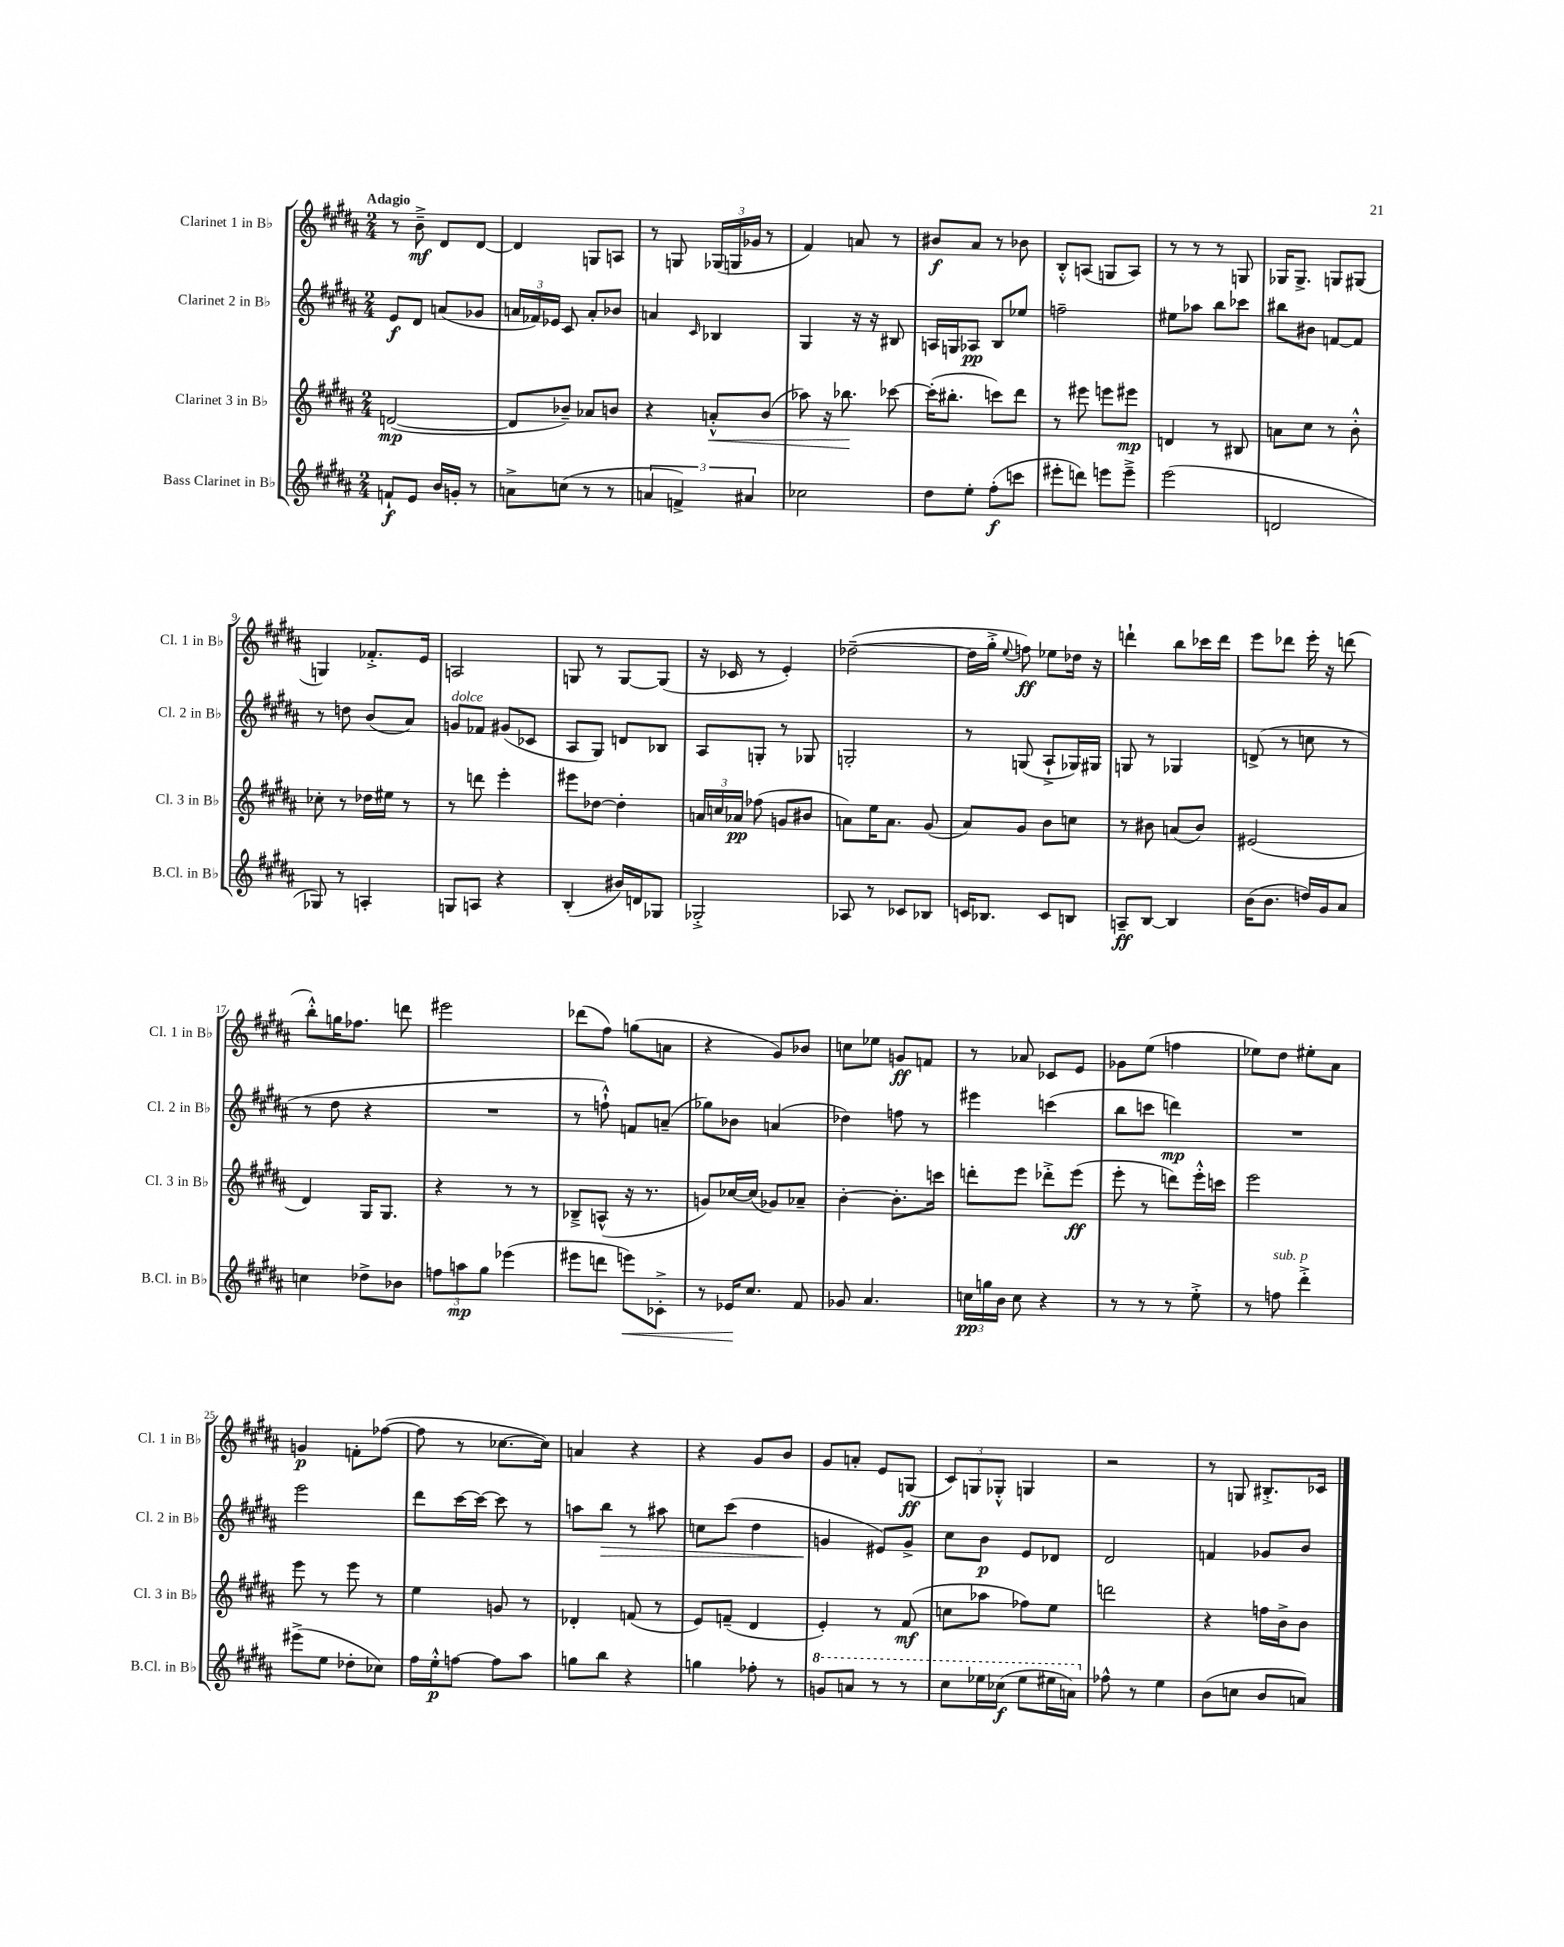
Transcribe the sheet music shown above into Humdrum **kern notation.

**kern	**dynam	**kern	**dynam	**kern	**dynam	**kern	**dynam
*part4	*part4	*part3	*part3	*part2	*part2	*part1	*part1
*staff4	*staff4	*staff3	*staff3	*staff2	*staff2	*staff1	*staff1
*I"Bass Clarinet in B♭	*	*I"Clarinet 3 in B♭	*	*I"Clarinet 2 in B♭	*	*I"Clarinet 1 in B♭	*
*I'B.Cl. in B♭	*	*I'Cl. 3 in B♭	*	*I'Cl. 2 in B♭	*	*I'Cl. 1 in B♭	*
*clefG2	*	*clefG2	*	*clefG2	*	*clefG2	*
*k[f#c#g#d#a#]	*	*k[f#c#g#d#a#]	*	*k[f#c#g#d#a#]	*	*k[f#c#g#d#a#]	*
*M2/4	*	*M2/4	*	*M2/4	*	*M2/4	*
=1	=1	=1	=1	=1	=1	=1	=1
!	!	!	!	!	!	!LO:TX:a:B:t=Adagio	!
8fn`/L	f	([2dn/	mp	8e/L	f	8r	.
8e/J	.	.	.	8d#/J	.	8b~^\	mf
16b/LL	.	.	.	(8an/L	.	8d#/L	.
16gn'/JJ	.	.	.	.	.	.	.
8r	.	.	.	8g-X/J	.	[8d#/J	.
=2	=2	=2	=2	=2	=2	=2	=2
8an^\L	.	8d/L]	.	24an/LL	.	4d#/]	.
.	.	.	.	24f-X/)	.	.	.
.	.	.	.	24e-X/JJ	.	.	.
(8ccn\J	.	8b-X~/J)	.	8c#/	.	.	.
8r	.	8a-X/L	.	8a'/L	.	8Gn/L	.
8r	.	8bn/J	.	8b-X/J	.	8An/J	.
=3	=3	=3	=3	=3	=3	=3	=3
6an/	.	4r	.	4an/	.	8r	.
.	.	.	.	.	.	8Gn/	.
6fn^/)	.	.	.	.	.	.	.
.	.	.	.	16qqc#/	.	.	.
!	!	!	!LO:HP:b	!	!	!	!
.	.	8an'^^/L	<	4B-X/	.	(24G-X/LL	.
.	.	.	.	.	.	24Gn/	.
6a#X/	.	.	.	.	.	24g-X/JJ	.
.	.	(8b/J	.	.	.	8r	.
=4	=4	=4	=4	=4	=4	=4	=4
2cc-X\	.	8aa-X\)	.	4G#/	.	4f#/)	.
.	.	16r	.	.	.	.	.
.	.	8.bb-X\	.	.	.	.	.
.	.	.	.	16r	.	8an/	.
.	.	.	.	16r	.	.	.
.	.	[8ccc-X\	[	8B#X/	.	8r	.
=5	=5	=5	=5	=5	=5	=5	=5
8dd#\L	.	(16ccc-'\KL]	.	16An/LL	.	8b#X/L	f
.	.	8.bb#X'\J	.	16Gn/J	.	.	.
8ee'\J	.	.	.	8A-X/J	pp	8a#/J	.
(8ff#'\L	f	8cccn\L)	.	8B/L	.	8r	.
8cccn\J	.	8ddd#\J	.	8ee-X/J	.	8b-X\	.
=6	=6	=6	=6	=6	=6	=6	=6
8eee#X'\L	.	8r	.	2ffn~\	.	8B'^^/L	.
8dddn\J)	.	8eee#X\	.	.	.	(8An/J	.
8eeen\L	.	8eeen\L	.	.	.	8Gn/L	.
8eee~^\J	.	8eee#X\J	mp	.	.	8A/J)	.
=7	=7	=7	=7	=7	=7	=7	=7
(2eee\	.	4dn/	.	8ee#X\L	.	8r	.
.	.	.	.	8aa-X\J	.	8r	.
.	.	8r	.	8bb\L	.	8r	.
.	.	8B#X/	.	8ccc-X\J	.	8Gn/	.
=8	=8	=8	=8	=8	=8	=8	=8
2dn/	.	8an\L	.	8bb#X\L	.	16G-X/KL	.
.	.	.	.	.	.	8.G-^/J	.
.	.	8cc#\J	.	8b#X\J	.	.	.
.	.	8r	.	[8fn/L	.	8Gn/L	.
.	.	8b'^^\	.	8f/J]	.	(8G#X/J	.
!!LO:LB:g=z
=9	=9	=9	=9	=9	=9	=9	=9
8G-X/)	.	8cc-X'\	.	8r	.	4Gn/)	.
8r	.	8r	.	8ddn\	.	.	.
4An'/	.	16dd-X\LL	.	(8b/L	.	8.f-X'^/L	.
.	.	16ee#X\JJ	.	.	.	.	.
.	.	8r	.	8a#/J)	.	.	.
.	.	.	.	.	.	16e/Jk	.
=10	=10	=10	=10	=10	=10	=10	=10
!	!	!	!	!LO:TX:a:i:t=dolce	!	!	!
8Gn/L	.	8r	.	8gn/L	.	2An/	.
8An/J	.	8dddn\	.	8f-X/J	.	.	.
4r	.	4eee'\	.	(8g#X/L	.	.	.
.	.	.	.	8c-X/J	.	.	.
=11	=11	=11	=11	=11	=11	=11	=11
(4B'/	.	8eee#X\L	.	8A#/L	.	8Gn/	.
.	.	[8dd-X\J	.	8G#/J)	.	8r	.
16b#X/LL)	.	4dd-'\]	.	8dn/L	.	[8G/L	.
16dn/J	.	.	.	.	.	.	.
8G-X/J	.	.	.	8B-X/J	.	(8G/J]	.
=12	=12	=12	=12	=12	=12	=12	=12
2G-X'^/	.	24an/LL	.	8A#/L	.	16r	.
.	.	24ccn/	.	.	.	.	.
.	.	.	.	.	.	16c-X/	.
.	.	24a-X/JJ	pp	.	.	.	.
.	.	(8ff-X\	.	8Gn'/J	.	8r	.
.	.	8gn/L	.	8r	.	4e'/)	.
.	.	8b#X/J	.	8G-X/	.	.	.
=13	=13	=13	=13	=13	=13	=13	=13
8A-X/	.	8an\L)	.	2Gn'/	.	([2dd-X~\	.
8r	.	16ee\K	.	.	.	.	.
.	.	8.a\J	.	.	.	.	.
8c-X/L	.	.	.	.	.	.	.
8B-X/J	.	(8g#/	.	.	.	.	.
=14	=14	=14	=14	=14	=14	=14	=14
16cn/KL	.	8a#/L)	.	8r	.	16dd-\LL]	.
8.B-X/J	.	.	.	.	.	16gg#'^\JJ	.
.	.	.	.	.	.	8qqee/	.
.	.	8g#/J	.	(8Gn/	.	8ffn\)	ff
8c/L	.	8b\L	.	8A#`^/L	.	8ee-X\L	.
8Bn/J	.	8ccn\J	.	16G-X/L)	.	16dd-X\Jk	.
.	.	.	.	16G#X/JJ	.	16r	.
=15	=15	=15	=15	=15	=15	=15	=15
8An~/L	ff	8r	.	8Gn/	.	4dddn`\	.
[8B/J	.	8b#X\	.	8r	.	.	.
4B/]	.	(8an/L	.	4G-X/	.	8bb\L	.
.	.	8b#/J)	.	.	.	16ccc-X\L	.
.	.	.	.	.	.	16ddd\JJ	.
=16	=16	=16	=16	=16	=16	=16	=16
(16b\KL	.	(2e#X/	.	(8dn^/	.	8eee\L	.
8.b\J	.	.	.	.	.	.	.
.	.	.	.	8r	.	8ddd-X\J	.
16ddn/LL)	.	.	.	8ccn\	.	16eee'\	.
16g#/J	.	.	.	.	.	16r	.
8a#/J	.	.	.	8r	.	(8dddn\	.
!!LO:LB:g=z
=17	=17	=17	=17	=17	=17	=17	=17
4ccn\	.	4d#/)	.	8r	.	8bb'^^\L)	.
.	.	.	.	8dd#\	.	16ggn\K	.
.	.	.	.	.	.	8.ff-X\J	.
8dd-X^\L	.	16G#/KL	.	4r	.	.	.
.	.	8.G#/J	.	.	.	.	.
8b-X\J	.	.	.	.	.	8dddn\	.
=18	=18	=18	=18	=18	=18	=18	=18
12ffn\L	.	4r	.	2r	.	2eee#X\	.
12aan\	mp	.	.	.	.	.	.
12gg#\J	.	.	.	.	.	.	.
(4eee-X\	.	8r	.	.	.	.	.
.	.	8r	.	.	.	.	.
=19	=19	=19	=19	=19	=19	=19	=19
8eee#X\L	.	8B-X~^/L	.	8r	.	(8ddd-X\L	.
8dddn\J	.	(8An^^/J	.	8ffn`^^\)	.	8ff#\J)	.
!	!LO:HP:b	!	!	!	!	!	!
8eeen\L)	<	16r	.	8fn/L	.	(8ggn\L	.
.	.	8.r	.	.	.	.	.
8c-X'^\J	.	.	.	(8an~/J	.	8an\J	.
=20	=20	=20	=20	=20	=20	=20	=20
8r	.	8gn/L)	.	8gg-X\L)	.	4r	.
16e-X/KL	.	[16cc-X/L	.	8b-X\J	.	.	.
8.cc#/J	[	(16cc-/JJ]	.	.	.	.	.
.	.	8g-X/L)	.	(4an/	.	8g#/L)	.
8f#/	.	8a-X~/J	.	.	.	8b-X/J	.
=21	=21	=21	=21	=21	=21	=21	=21
8g-X/	.	[4b'\	.	4dd-X\)	.	8ccn\L	.
4.a#/	.	.	.	.	.	8ee-X\J	.
.	.	8.b'\L]	.	8ffn\	.	8gn/L	ff
.	.	.	.	8r	.	8fn/J	.
.	.	16cccn\Jk	.	.	.	.	.
=22	=22	=22	=22	=22	=22	=22	=22
24ccn\LL	pp	8dddn'\L	.	4eee#X\	.	8r	.
24ggn\	.	.	.	.	.	.	.
24b\JJ	.	.	.	.	.	.	.
8cc\	.	8eee\J	.	.	.	8a-X/	.
4r	.	8ddd-X'^\L	.	(4cccn\	.	8c-X/L	.
.	.	(8eee\J	ff	.	.	8e/J	.
=23	=23	=23	=23	=23	=23	=23	=23
8r	.	8eee'\	.	8bb\L	.	8g-X\L	.
8r	.	8r	.	8cccn\J	.	(8ee\J	.
8r	.	8dddn\L)	.	4dddn\)	mp	4ffn\	.
8ee'^\	.	16eee'^^\L	.	.	.	.	.
.	.	16cccn\JJ	.	.	.	.	.
=24	=24	=24	=24	=24	=24	=24	=24
8r	.	2eee\	.	2r	.	8ee-X\L)	.
!LO:TX:a:i:t=sub. p	!	!	!	!	!	!	!
8ffn\	.	.	.	.	.	8dd#\J	.
4ddd#'^\	.	.	.	.	.	8ee#X'\L	.
.	.	.	.	.	.	8a#\J	.
!!LO:LB:g=z
=25	=25	=25	=25	=25	=25	=25	=25
(8eee#X^\L	.	8eee\	.	2eee\	.	4gn/	p
8ee\J	.	8r	.	.	.	.	.
8dd-X'\L	.	8eee\	.	.	.	8fn'\L	.
8cc-X\J)	.	8r	.	.	.	([8ff-X\J	.
=26	=26	=26	=26	=26	=26	=26	=26
16ff#\LL	.	4ee\	.	8ddd#\L	.	8ff-\]	.
16ee'^^\J	p	.	.	.	.	.	.
[8ffn\J	.	.	.	[16ccc#\L	.	8r	.
.	.	.	.	16ccc#\JJ_	.	.	.
8ff\L]	.	8gn/	.	8ccc#\]	.	[8.cc-X\L	.
8aa#\J	.	8r	.	8r	.	.	.
.	.	.	.	.	.	16cc-\Jk])	.
=27	=27	=27	=27	=27	=27	=27	=27
8ggn\L	.	4d-X'/	.	8aan\L	.	4an/	.
!	!	!	!	!	!LO:HP:b	!	!
8bb\J	.	.	.	8bb\J	>	.	.
4r	.	(8fn/	.	8r	.	4r	.
.	.	8r	.	8aa#X\	.	.	.
=28	=28	=28	=28	=28	=28	=28	=28
4ggn\	.	8e/L)	.	8ccn\L	.	4r	.
.	.	(8fn~/J	.	(8ccc#\J	.	.	.
8ff-X'\	.	4d#/	.	4dd#\	.	8g#/L	.
8r	.	.	.	.	.	8b/J	.
=29	=29	=29	=29	=29	=29	=29	=29
*8va	*	*	*	*	*	*	*
8ggn/L	.	4e'/)	.	4gn/	.	8g#/L	.
8aan/J	.	.	.	.	.	8an'/J	.
8r	.	8r	.	8e#X/L)	]	8e/L	.
8r	.	(8f#/	mf	8g^/J	.	(8Gn/J	ff
=30	=30	=30	=30	=30	=30	=30	=30
8ccc#\L	.	8ccn\L	.	8cc#\L	.	12c#/L)	.
.	.	.	.	.	.	12Gn/	.
16eee-X\L	.	8aa-X\J	.	8b\J	p	.	.
.	.	.	.	.	.	12G-X'^^/J	.
(16ccc-X\JJ	f	.	.	.	.	.	.
8eee-\L	.	8ff-X\L)	.	8e/L	.	4Gn/	.
16eee#X\L	.	8ee\J	.	8d-X/J	.	.	.
16aan\JJ)	.	.	.	.	.	.	.
=31	=31	=31	=31	=31	=31	=31	=31
*X8va	*	*	*	*	*	*	*
8ff-X^^\	.	2dddn\	.	2d#/	.	2r	.
8r	.	.	.	.	.	.	.
4ee\	.	.	.	.	.	.	.
=32	=32	=32	=32	=32	=32	=32	=32
(8b\L	.	4r	.	4fn/	.	8r	.
8ccn\J	.	.	.	.	.	8Gn/	.
8b/L	.	16ffn\LL	.	8g-X/L	.	8.B#X'^/L	.
.	.	16b^\J	.	.	.	.	.
8an/J)	.	8b\J	.	8b/J	.	.	.
.	.	.	.	.	.	16c-X/Jk	.
==	==	==	==	==	==	==	==
*-	*-	*-	*-	*-	*-	*-	*-
